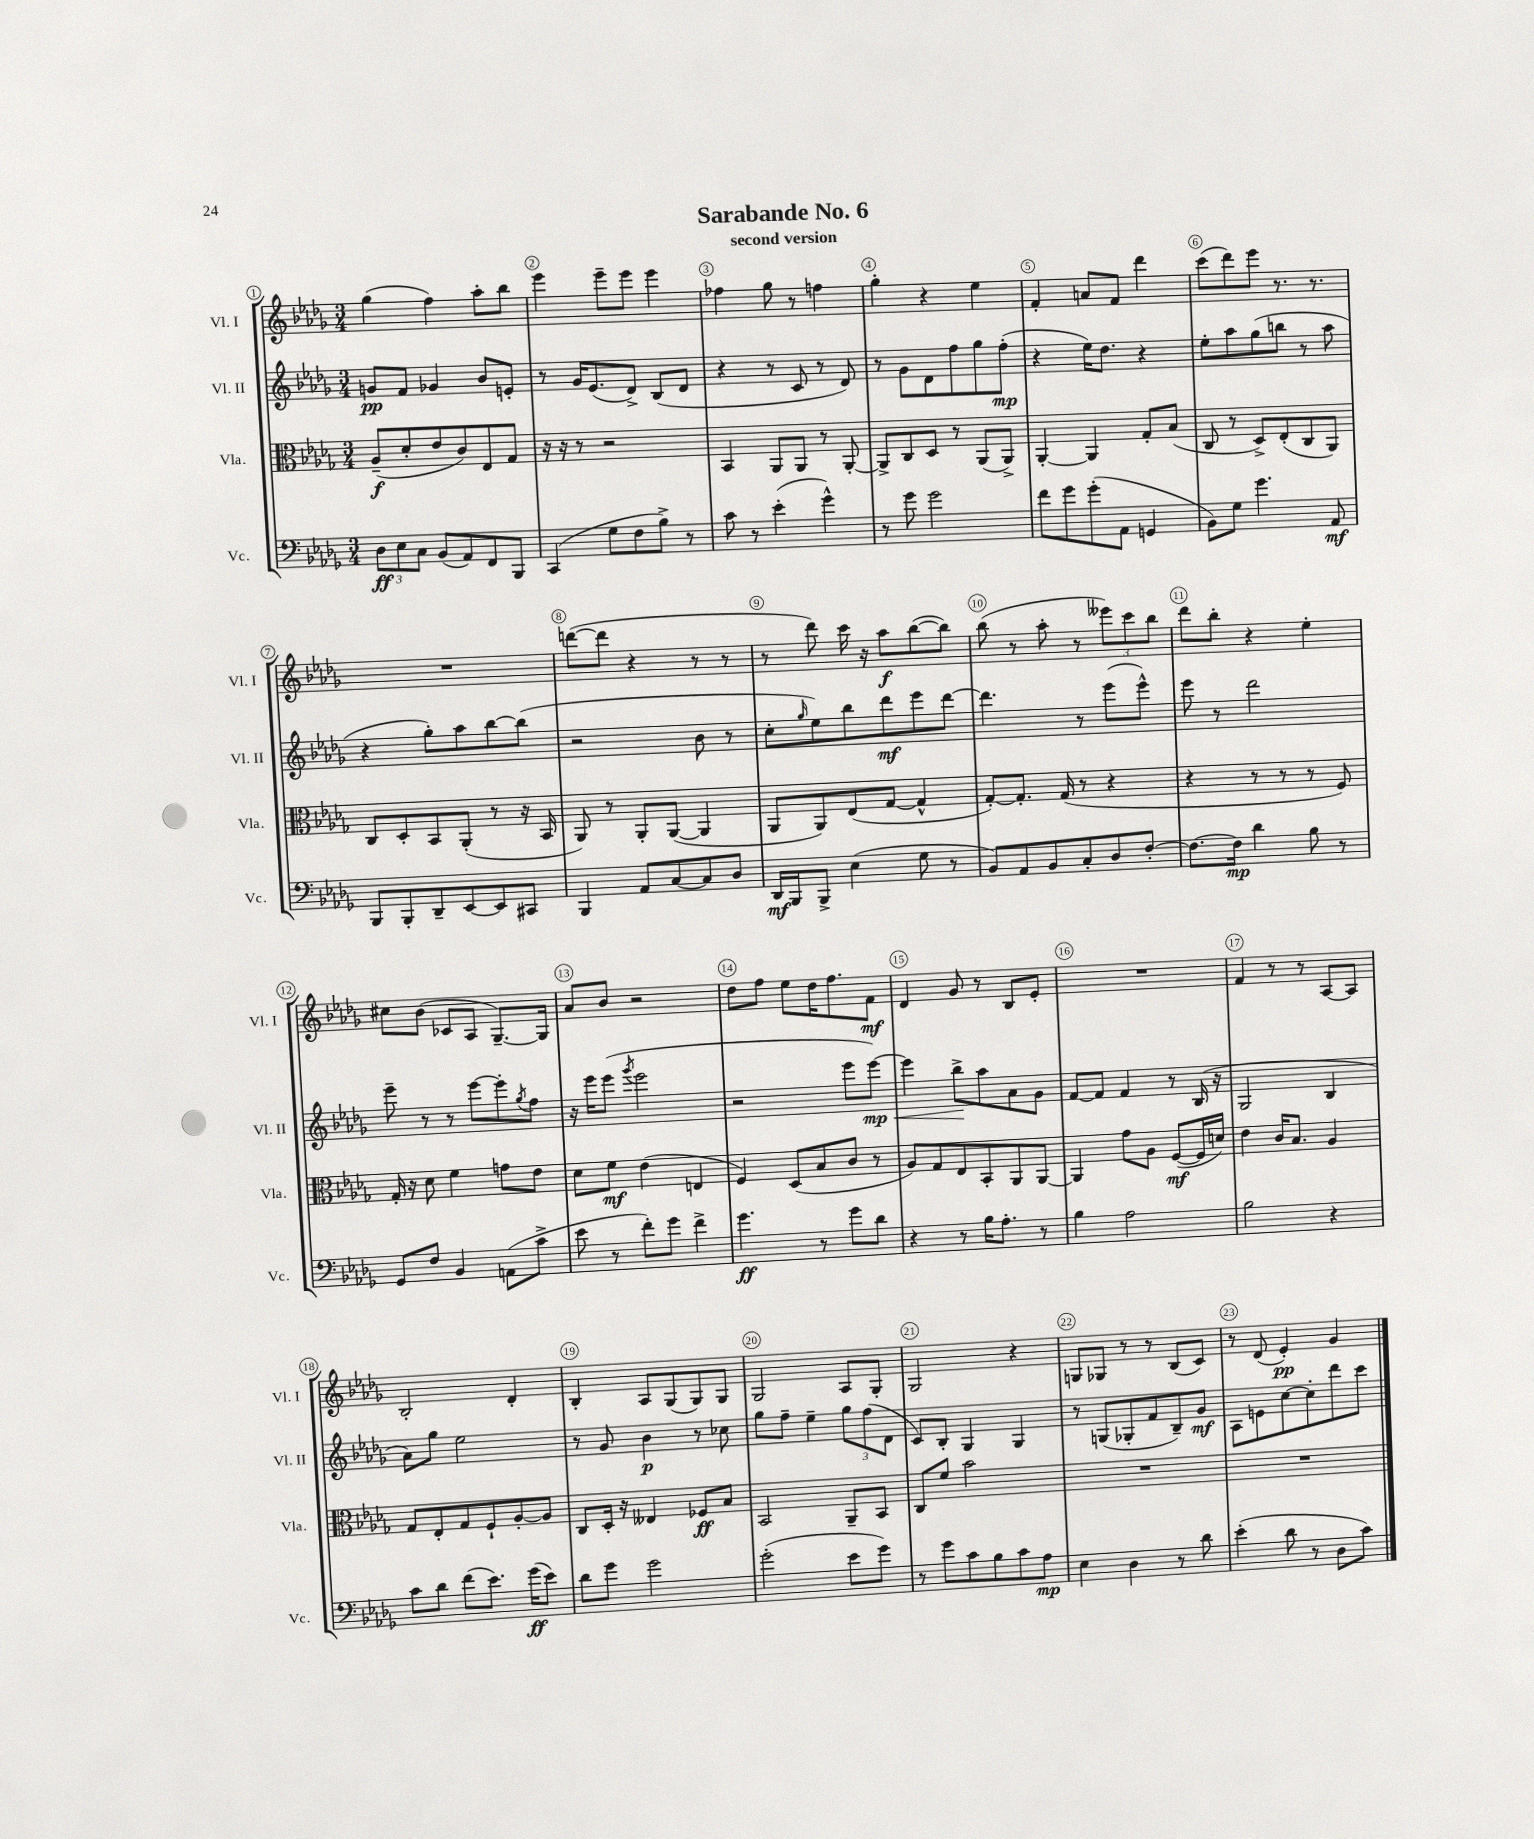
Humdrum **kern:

**kern	**kern	**kern	**kern
*staff4	*staff3	*staff2	*staff1
*clefF4	*clefC3	*clefG2	*clefG2
*k[b-e-a-d-g-]	*k[b-e-a-d-g-]	*k[b-e-a-d-g-]	*k[b-e-a-d-g-]
*M3/4	*M3/4	*M3/4	*M3/4
12D-	(8A-~	8g	(4gg-
12E-	.	.	.
.	8d-'	8f	.
12C	.	.	.
(8BB-	8e-	4g-	4ff)
8AA-)	8c)	.	.
8FF	8E-	8b-	8aa-'
8BBB-	8G-	8e'	8bb-
=	=	=	=
(4CC	16r	8r	4eee-
.	16r	.	.
.	8r	16g-	.
.	.	(8.e-	.
8G-	2r	.	8eee-~
8F	.	8d-^)	8eee-
8B-^)	.	(8B-	4eee-
8r	.	8d-	.
=	=	=	=
8c	4BB-	4r	4ff-
8r	.	.	.
(4e-'	8AA-	8r	8gg-
.	8AA-	8c	8r
4g-^^)	8r	8r	4ff
.	[8AA-'	8d-)	.
=	=	=	=
8r	8AA-^]	8r	4gg-'
8g-	8C	8g-	.
2g-	8D-	8d-	4r
.	8r	8ff	.
.	(8AA-	8gg-	4ee-
.	8AA-^)	(8ff'	.
=	=	=	=
8f	[4AA-'	4r	4f'
8g-	.	.	.
(8g-'	4AA-]	16ee-)	8a
.	.	8.dd-	.
8AA-	.	.	8f
4GG	8G-'	4r	4ddd-
.	(8B-	.	.
=	=	=	=
8BB-)	8C	8ee-'	(8ccc
8G-	8r	8aa-	8ddd-)
4.g-	8D-^)	(8gg-	8eee-
.	(8E-'	8bb	8.r
.	8C	8r	.
.	.	.	8.r
8AA-	8AA-)	8aa-	.
=	=	=	=
8BBB-	8C	4r	2.r
8BBB-'	8D-'	.	.
8DD-~	8BB-	8gg-')	.
[8EE-	(8AA-'	8aa-	.
8EE-]	8r	[8bb-	.
8CC#	16r	(8bb-]	.
.	16BB-	.	.
=	=	=	=
4BBB-	8AA-)	2r	([8ddd
.	8r	.	8ddd]
8AA-	8AA-'	.	4r
[8C	([8AA-	.	.
8C]	4AA-]	8b-	8r
8D-	.	8r	8r
=	=	=	=
16DD-	8AA-	8cc'	8r
16BBB-	.	.	.
.	.	16qqgg-	.
8BBB-^	8AA-)	8ee-)	8ddd-)
(4E-	(8E-	8bb-	16ccc
.	.	.	16r
.	[8G-	8ddd-	8aa-
8G-	4G-^^]	8eee-	([8bb-
8r	.	[8ddd-	8bb-])
=	=	=	=
8BB-)	[8G-')	4.ddd-]	(8bb-
8AA-	8.G-']	.	8r
8BB-	.	.	8aa-'
.	(16G-	.	.
8C'	8r	8r	8r
8D-	4r	(8eee-	12eee--)
.	.	.	12ccc
[8F'	.	8eee-^^)	.
.	.	.	12bb-
=	=	=	=
8.F_	4r	8eee-	8ddd-
.	.	8r	8bb-'
16F]	.	.	.
4d-	8r	2ddd-	4r
.	8r	.	.
8B-	8r	.	4ee-'
8r	8F)	.	.
=	=	=	=
8GG-	16G-'	8eee-~	8cc#
.	16r	.	.
8F	8d-	8r	(8b-
4BB-	4f	8r	8c-
.	.	[8eee-	8A-
(8AA	8g	8eee-']	[8.G-~)
.	.	8qgg-	.
8c^	8e-	8ff	.
.	.	.	16G-]
=	=	=	=
8e-	8d-	16r	8a-
.	.	16eee-	.
8r	8f	(8eee-	8b-
.	.	8qggg-	.
8f')	(4e-	2eee-	2r
8g-	.	.	.
4f^	4E	.	.
=	=	=	=
4.g-	4F)	2r	8dd-
.	.	.	8ff
.	(8D-	.	8ee-
8r	8B-	.	16dd-
.	.	.	8.ff
8g-	8c	8eee-	.
8d-	8r	[8eee-)	8f
=	=	=	=
4r	8A-)	4eee-]	4d-
.	8G-	.	.
8r	8E-	8bb-^	8g-
16B-	8BB-'	8aa-	8r
8.A-'	.	.	.
.	8AA-	8a-	8B-
8r	[8AA-	8g-	8e-'
=	=	=	=
4B-	4AA-]	[8f	2.r
.	.	8f]	.
2A-	8g-	4f	.
.	8A-	.	.
.	([8F	8r	.
.	16F]	(16B-	.
.	16d)	16r	.
=	=	=	=
2B-	4e-	2G-	4f
.	16c	.	8r
.	8.B-	.	.
.	.	.	8r
4r	4A-	4B-	[8A-
.	.	.	8A-]
=	=	=	=
8c	8G-	8a-)	2B-'
8d-	8E-'	8gg-	.
(8f	8G-	2ee-	.
8.e-)	8F`	.	.
.	[8A-'	.	4d-'
(16g-	.	.	.
8e-)	8A-]	.	.
=	=	=	=
8d-	8C	8r	4B-'
8g-	16D-'	8g-	.
.	16r	.	.
2g-	4E--	4b-	8A-
.	.	.	(8G-
.	8F-	8r	8G-)
.	8B-	8cc-	8G-
=	=	=	=
(2g-'	2BB-	8gg-	2G-
.	.	8ff~	.
.	.	4ee-~	.
8e-	8AA-~	12gg-	8A-
.	.	(12ff	.
8g-)	8BB-	.	8G-'
.	.	12d-	.
=	=	=	=
8r	8C	8c)	2G-
8g-	8f	8B-'	.
8c	2b-	4G-	.
8B-	.	.	.
8c	.	4G-	4r
8A-	.	.	.
=	=	=	=
4E-	2.r	8r	8G
.	.	(8G	8G-
4D-	.	8G-'	8r
.	.	8f	8r
8r	.	8B-~)	(8B-
8d-	.	8g-	8c)
=	=	=	=
(4e-'	2.r	8A-	8r
.	.	8e	(8d-
8d-	.	[8cc	4e-')
8r	.	8cc']	.
8D-	.	8ddd-	4g-
8c)	.	8ccc	.
==	==	==	==
*-	*-	*-	*-
